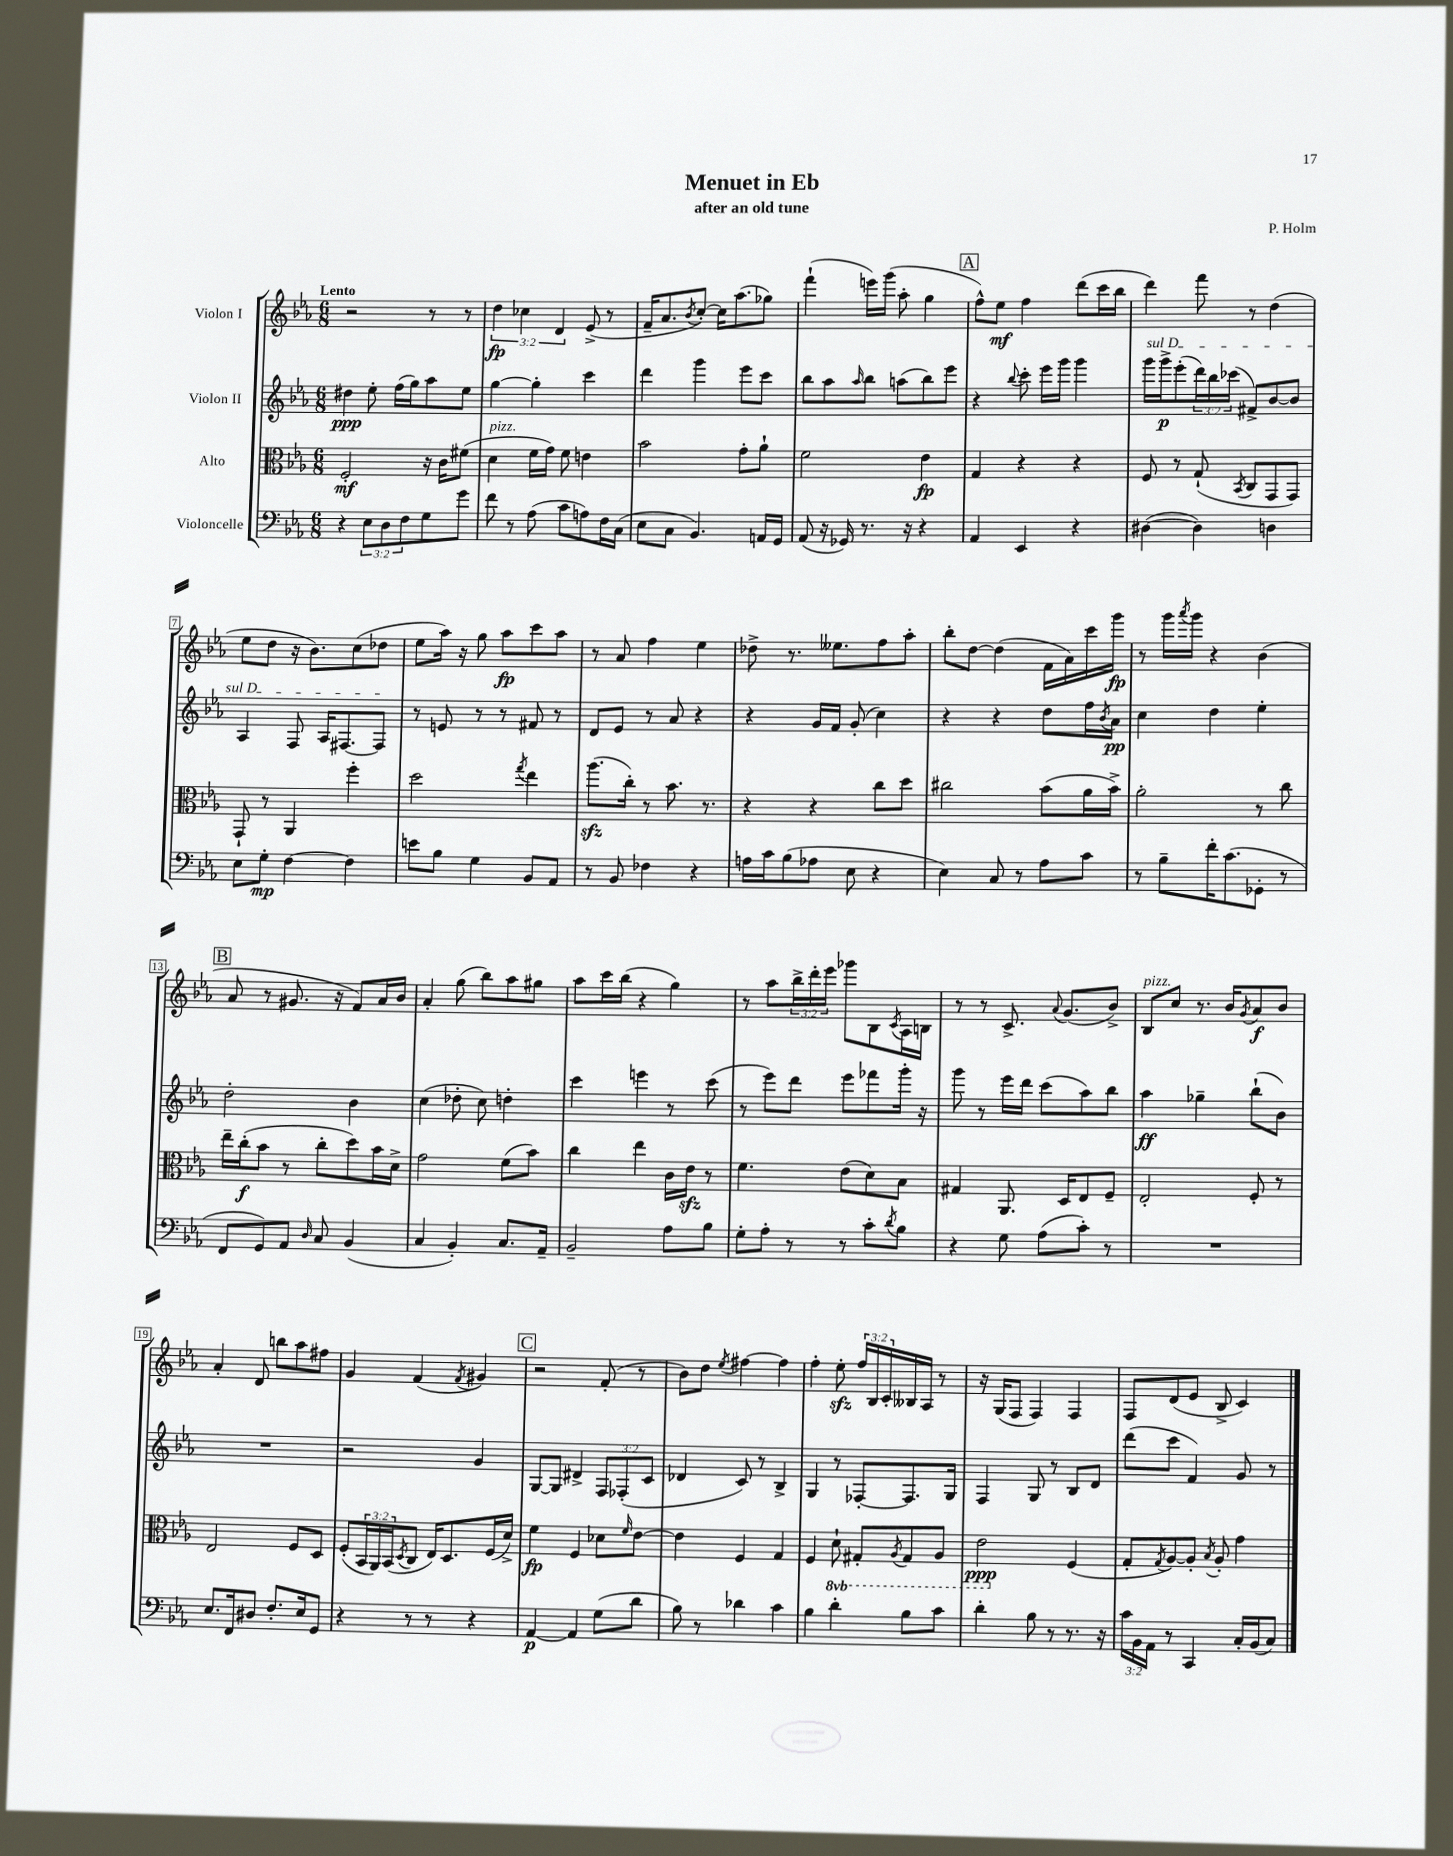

**kern	**kern	**kern	**kern
*staff4	*staff3	*staff2	*staff1
*clefF4	*clefC3	*clefG2	*clefG2
*k[b-e-a-]	*k[b-e-a-]	*k[b-e-a-]	*k[b-e-a-]
*M6/8	*M6/8	*M6/8	*M6/8
4r	2F'	4dd#	2r
12E-	.	8ee-'	.
12D	.	.	.
.	.	(16ff	.
12F	.	.	.
.	.	16gg)	.
8G	16r	8aa-	8r
.	16c	.	.
8g	(8f#	8ee-	8r
=	=	=	=
8f	4d	[4gg	6dd
8r	.	.	.
.	.	.	6cc-
(8A-	16f	4gg']	.
.	16g)	.	.
.	.	.	6d
8c	8f	.	.
8A)	4e	4ccc	(8e-^
16F	.	.	8r
(16C	.	.	.
=	=	=	=
8E-	2b-	4ddd	16f~
.	.	.	8.a-
8C	.	.	.
.	.	.	8qb-
4.BB-)	.	4ggg	[8cc')
.	.	.	16cc]
.	.	.	(8.aa-
.	8g'	8eee-	.
16AA	8a-`	8ccc	8gg-)
16GG	.	.	.
=	=	=	=
(8AA-	2f	8bb-	(4fff`
16r	.	8aa-	.
16GG-)	.	.	.
.	.	16qqaa-	.
8.r	.	8bb-	16eee)
.	.	.	(16ggg
.	.	(8aa	8aa-'
16r	.	.	.
4r	4e-	8bb-)	4gg
.	.	8eee-	.
=	=	=	=
4AA-	4G	4r	8ff^^)
.	.	.	8ee-
.	.	8qqbb-	.
4EE-	4r	8ccc'	4ff
.	.	16eee-	.
.	.	16ggg	.
4r	4r	4ggg	(8ddd
.	.	.	16ccc
.	.	.	16bb-
=	=	=	=
([4D#	8F	16ggg	4ddd)
.	.	16ggg^	.
.	8r	(8eee-'	.
4D#])	(8G`	24ddd)	8fff
.	.	24bb-	.
.	.	(24ccc-	.
.	8qBB-	.	.
.	8C	8f#^)	8r
4D	8GG	[8b-	(4dd
.	8GG)	8b-]	.
=	=	=	=
8E-	8GG`	4A-	8ee-
8G'	8r	.	8dd
[4F	4AA-	8F	16r
.	.	.	8.b-)
.	.	16A-	.
.	.	[8.F#	.
4F]	4ff'	.	(8cc
.	.	8F#]	8dd-
=	=	=	=
8e	2dd	8r	8ee-
8B-	.	8e	16aa-)
.	.	.	16r
4G	.	8r	8gg
.	.	8r	8aa-
.	8qgg	.	.
8BB-	4ee-	8f#	8ccc
8AA-	.	8r	8aa-
=	=	=	=
8r	(8.aa-	8d	8r
8BB-	.	8e-	8a-
.	16cc')	.	.
4F-	8r	8r	4ff
.	8.b-	8a-	.
4r	.	4r	4ee-
.	8.r	.	.
=	=	=	=
16A	4r	4r	8dd-^
16c	.	.	.
(8B-	.	.	8.r
8A-	4r	16g	.
.	.	16f	8.ee--
8E-	.	(8g'	.
4r	8cc	4cc)	8ff
.	8dd	.	8aa-'
=	=	=	=
4E-)	2cc#	4r	8bb-'
.	.	.	[8dd
8C	.	4r	(4dd]
8r	.	.	.
8A-	(8b-	8dd	16f
.	.	.	16a-)
8c	16a-	16ff	16ccc
.	.	8qb-	.
.	16b-^)	16a-	16ggg
=	=	=	=
8r	2a-'	4cc	8r
8B-~	.	.	16ggg
.	.	.	8qaaa-
.	.	.	16ggg
16f'	.	4dd	4r
(8.c	.	.	.
8GG-'	8r	4ee-'	(4b-
8r	8cc	.	.
=	=	=	=
8FF	16ee-~	2dd'	8a-
.	(16cc'	.	.
8GG)	8b-	.	8r
8AA-	8r	.	8.g#
16qqD	.	.	.
8C	8cc'	.	.
.	.	.	16r
(4BB-	8dd)	4b-	8f)
.	16b-	.	16a-
.	16d^	.	16b-
=	=	=	=
4C	2g	(4cc	4a-'
4BB-')	.	8dd-'	(8gg
.	.	8cc)	8bb-)
8.C	(8f	4dd'	8aa-
.	8b-)	.	8gg#
16AA-~	.	.	.
=	=	=	=
2BB-~	4cc	4ccc	8aa-
.	.	.	16ccc
.	.	.	(16bb-
.	4ee-	4eee	4r
8A-	16c	8r	4gg)
.	16e-	.	.
8B-	8r	(8ccc	.
=	=	=	=
8G'	4.f	8r	8r
8A-'	.	8eee-)	8aa-
8r	.	8ddd	24bb-^
.	.	.	24ddd'
.	.	.	24eee-
8r	(8e-	8eee-	8ggg-
8c'	8d)	8fff-	8B-
8qd	.	.	8qc
8B-	8B-	16ggg'	16A-
.	.	16r	16B
=	=	=	=
4r	4G#	8ggg	8r
.	.	8r	8r
8G	8.AA-	16eee-	8.c^
.	.	16ddd	.
(8A-	.	(8ccc	.
.	.	.	8qqa-
.	16D	.	(8.g
8c')	8E-	8aa-)	.
8r	8F~	8bb-	8b-^)
=	=	=	=
2.r	2E-'	4aa-	8B-
.	.	.	8cc
.	.	4gg-~	8.r
.	.	.	16b-
.	.	.	8qg
.	8F'	(8bb-`	8a-
.	8r	8b-)	8b-
=	=	=	=
8.E-	2E-	2.r	4a-'
16FF	.	.	.
8D#	.	.	8d
8.F'	.	.	8bb
.	8F	.	8aa-
16E-	.	.	.
8GG	8D	.	8ff#
=	=	=	=
4r	(8F'	2r	4g
.	24BB-	.	.
.	24AA-)	.	.
.	(24BB-	.	.
.	8qD	.	.
8r	8C	.	(4f
8r	16E-)	.	.
.	8.D	.	.
.	.	.	8qf
4r	.	4g	4g#)
.	(16F	.	.
.	16d^)	.	.
=	=	=	=
[4AA-	4f	[8G	2r
.	.	8G]	.
4AA-]	4F	4d#^	.
(8G	8d-	12F	(8f'
.	.	(12F-'	.
.	16qqf	.	.
8d	[8e-	.	8r
.	.	12c	.
=	=	=	=
8B-)	4e-]	4d-	8b-)
8r	.	.	8dd
.	.	.	8qee-
4d-	4F	8c)	[4ff#
.	.	8r	.
4c	4G	4B-^	4ff#]
=	=	=	=
4B-	4F	4G	4ff'
4d'	8D`	8r	8ee-'
.	8GG#'	[8F-'	24ff
.	.	.	24B-
.	.	.	24c'
.	8qAA-	.	.
8B-	8GG#	8.F-]	16B--
.	.	.	16A-
8c	8AA-	.	8r
.	.	16G	.
=	=	=	=
4d'	2E-	4F	16r
.	.	.	(16G
.	.	.	8F
8B-	.	8G	4F)
8r	.	8r	.
8.r	(4F	8B-	4F
.	.	8d	.
16r	.	.	.
=	=	=	=
24c	8G'	(8ddd	8F
24BB-	.	.	.
24AA-	.	.	.
.	8qG	.	.
8r	[8A-)	8ccc	(8d
4CC	8A-']	4f)	8e-
.	8qB-	.	.
.	8A-'	.	8B-^
16C'	4g	8g	4c)
(16BB-	.	.	.
8C)	.	8r	.
==	==	==	==
*-	*-	*-	*-
